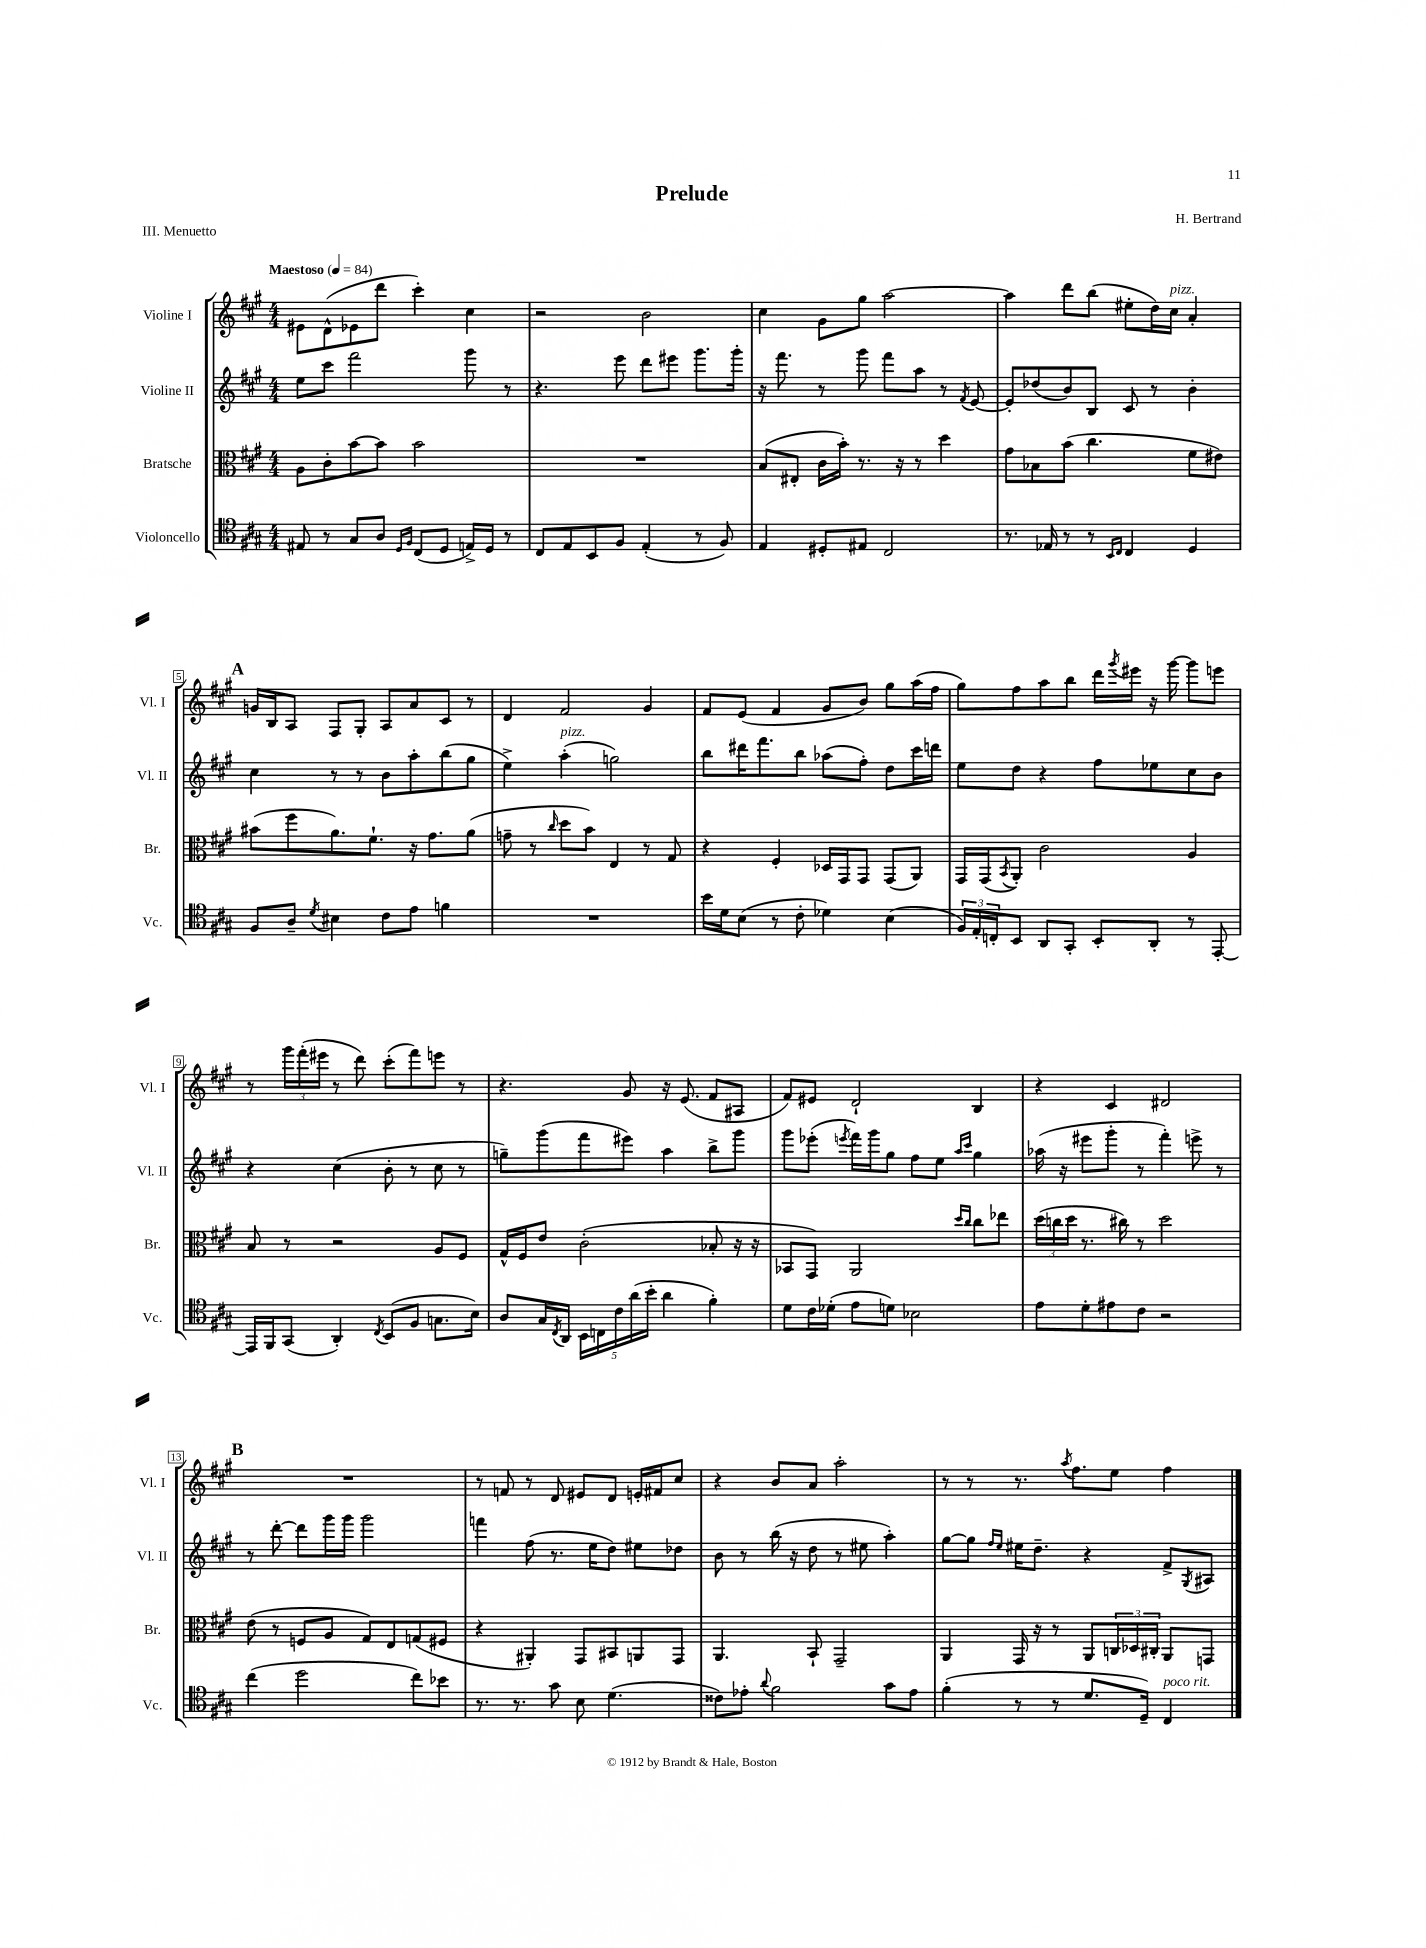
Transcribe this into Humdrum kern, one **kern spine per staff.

**kern	**kern	**kern	**kern
*staff4	*staff3	*staff2	*staff1
*clefC4	*clefC3	*clefG2	*clefG2
*k[f#c#g#]	*k[f#c#g#]	*k[f#c#g#]	*k[f#c#g#]
*M4/4	*M4/4	*M4/4	*M4/4
*MM84	*MM84	*MM84	*MM84
8E#	8A	8ee	8e#
8r	8c#'	8ccc#	(8d^^
8G#	[8b	2fff#	8e-
8A	8b]	.	8ddd
16qqD	.	.	.
16qqF#	.	.	.
(8C#	2b	.	4ccc#')
8D	.	.	.
16E^)	.	8ggg#	4cc#
16D	.	.	.
8r	.	8r	.
=	=	=	=
8C#	1r	4.r	2r
8E	.	.	.
8BB	.	.	.
8F#	.	8eee	.
(4E'	.	8ddd	2b
.	.	8eee#	.
8r	.	8.ggg#	.
8F#)	.	.	.
.	.	16ggg#'	.
=	=	=	=
4E	(8B	16r	4cc#
.	.	8.fff#	.
.	8E#'	.	.
8D#'	16c#	8r	8g#
.	16b')	.	.
8E#	8.r	8ggg#	8gg#
2C#	.	8fff#	[2aa
.	16r	.	.
.	8r	8aa	.
.	4dd	8r	.
.	.	8qf#	.
.	.	[8e	.
=	=	=	=
8.r	8g#	8e']	4aa]
.	8B-	(8dd-	.
16E-	.	.	.
8r	(8b	8b)	8ddd
8r	4.cc#	8B	(8bb
16qqBB	.	.	.
16qqC#	.	.	.
4C#	.	8c#	8ee#'
.	.	8r	16dd)
.	.	.	16cc#
4D	8f#	4b'	4a'
.	8e#)	.	.
=	=	=	=
8F#	(8b#	4cc#	16g
.	.	.	16B
8A~	8ff#	.	8A
8qd	.	.	.
4B#	8.a)	8r	8F#
.	.	8r	8G#'
.	8.f#`	.	.
8c#	.	8b	8A
8e	16r	8aa'	8a
.	8.g#	.	.
4f	.	(8bb	8c#
.	(8a	8gg#	8r
=	=	=	=
1r	8g~	4ee^)	4d
.	8r	.	.
.	16qqcc#	.	.
.	8dd	(4aa'	2f#
.	8b)	.	.
.	4E	2gg)	.
.	8r	.	4g#
.	8G#	.	.
=	=	=	=
16b	4r	8bb	8f#
16d	.	.	.
(8B	.	16ddd#	(8e
.	.	8.fff#	.
8r	4F#'	.	4f#
8c#'	.	8bb	.
4d-)	16D-	(8aa-	8g#
.	16GG#	.	.
.	8GG#	8ff#')	8b)
(4B	(8GG#	8dd	8gg#
.	8AA)	16ccc#	(16aa
.	.	16ddd	16ff#
=	=	=	=
24F#)	16GG#	8ee	8gg#)
24E'	.	.	.
.	(16GG#	.	.
24C'	.	.	.
.	8qBB	.	.
8BB	8AA')	8dd	8ff#
8AA	2c#	4r	8aa
8GG#'	.	.	8bb
8BB'	.	8ff#	16ddd
.	.	.	8qggg#
.	.	.	16eee#
8AA'	.	8ee-	16r
.	.	.	[16ggg#
8r	4A	8cc#	8ggg#]
[8EE'	.	8b	8eee
=	=	=	=
16EE]	8B	4r	8r
16FF#	.	.	.
(8GG#	8r	.	24ggg#
.	.	.	(24fff#'
.	.	.	24eee#
4AA')	2r	(4cc#	8r
.	.	.	8ddd)
8qC#	.	.	.
(8BB	.	8b'	(8ccc#'
8F#	.	8r	8fff#)
8.G	8A	8cc#	8eee
.	8F#	8r	8r
16B)	.	.	.
=	=	=	=
8A	16G#^^	8gg~)	4.r
.	16F#	.	.
16G#	8e	(8ggg#	.
8qC#	.	.	.
16AA	.	.	.
20BB	(2c#'	8fff#	.
20C	.	.	.
20c#	.	.	.
.	.	8eee#)	8g#
(20a	.	.	.
20b'	.	.	.
4a	.	4aa	16r
.	.	.	(8.e
4f#')	8B-'	8bb^	8f#
.	16r	8ggg#	8A#
.	16r	.	.
=	=	=	=
8d	8BB-	8ggg#	8f#)
16c#	8GG#)	(8eee-'	8e#
(16d-'	.	.	.
.	.	8qeee	.
8e	2AA	16fff#)	2d`
.	.	16ggg#	.
8d)	.	8gg#	.
2B-	.	8ff#	.
.	.	8ee	.
.	16qqdd	16qqaa	.
.	16qqcc#	16qqccc#	.
.	8cc#	4gg#	4B
.	8ee-	.	.
=	=	=	=
8e	(24dd	(16aa-	4r
.	24cc	.	.
.	.	16r	.
.	24dd	.	.
8d'	8.r	8eee#	.
8e#	.	8ggg#'	4c#
.	16cc#)	.	.
8c#	8r	8r	.
2r	2dd	4fff#')	2d#
.	.	8eee^	.
.	.	8r	.
=	=	=	=
(4cc#	(8e	8r	1r
.	8r	[8ddd'	.
2dd	8F	8ddd]	.
.	8A	16ggg#	.
.	.	16ggg#	.
.	8G#)	2ggg#	.
.	8E	.	.
8cc#)	(8G	.	.
8b-	8F#	.	.
=	=	=	=
8.r	4r	4fff	8r
.	.	.	8f
8.r	.	.	.
.	4AA#')	(8ff#	8r
8g#	.	8.r	8d
8B	8GG#	.	8e#
.	.	16ee	.
(4.d	8BB#	8dd)	8d
.	8AA	8ee#	16e'
.	.	.	16f#
.	8GG#	8dd-	8cc#
=	=	=	=
8c##)	4.AA	8b	4r
8e-'	.	8r	.
8qqa	.	.	.
2f#	.	(16bb	8b
.	.	16r	.
.	8BB`	8dd	8a
.	2GG#~	8r	2aa'
.	.	8ee#	.
8g#	.	4aa')	.
8e-	.	.	.
=	=	=	=
(4f#'	4AA	[8gg#	8r
.	.	8gg#]	8r
.	.	16qqff#	.
.	.	16qqee	.
8r	16GG#	16ee#	8.r
.	16r	8.dd~	.
8r	8r	.	.
.	.	.	8qaa
.	.	.	8.ff#
8.d	8AA	4r	.
.	24C	.	8ee
.	24D-	.	.
16D~)	.	.	.
.	24C#'	.	.
4C#	8AA	8f#^	4ff#
.	.	8qG#	.
.	8GG	8A#	.
==	==	==	==
*-	*-	*-	*-
